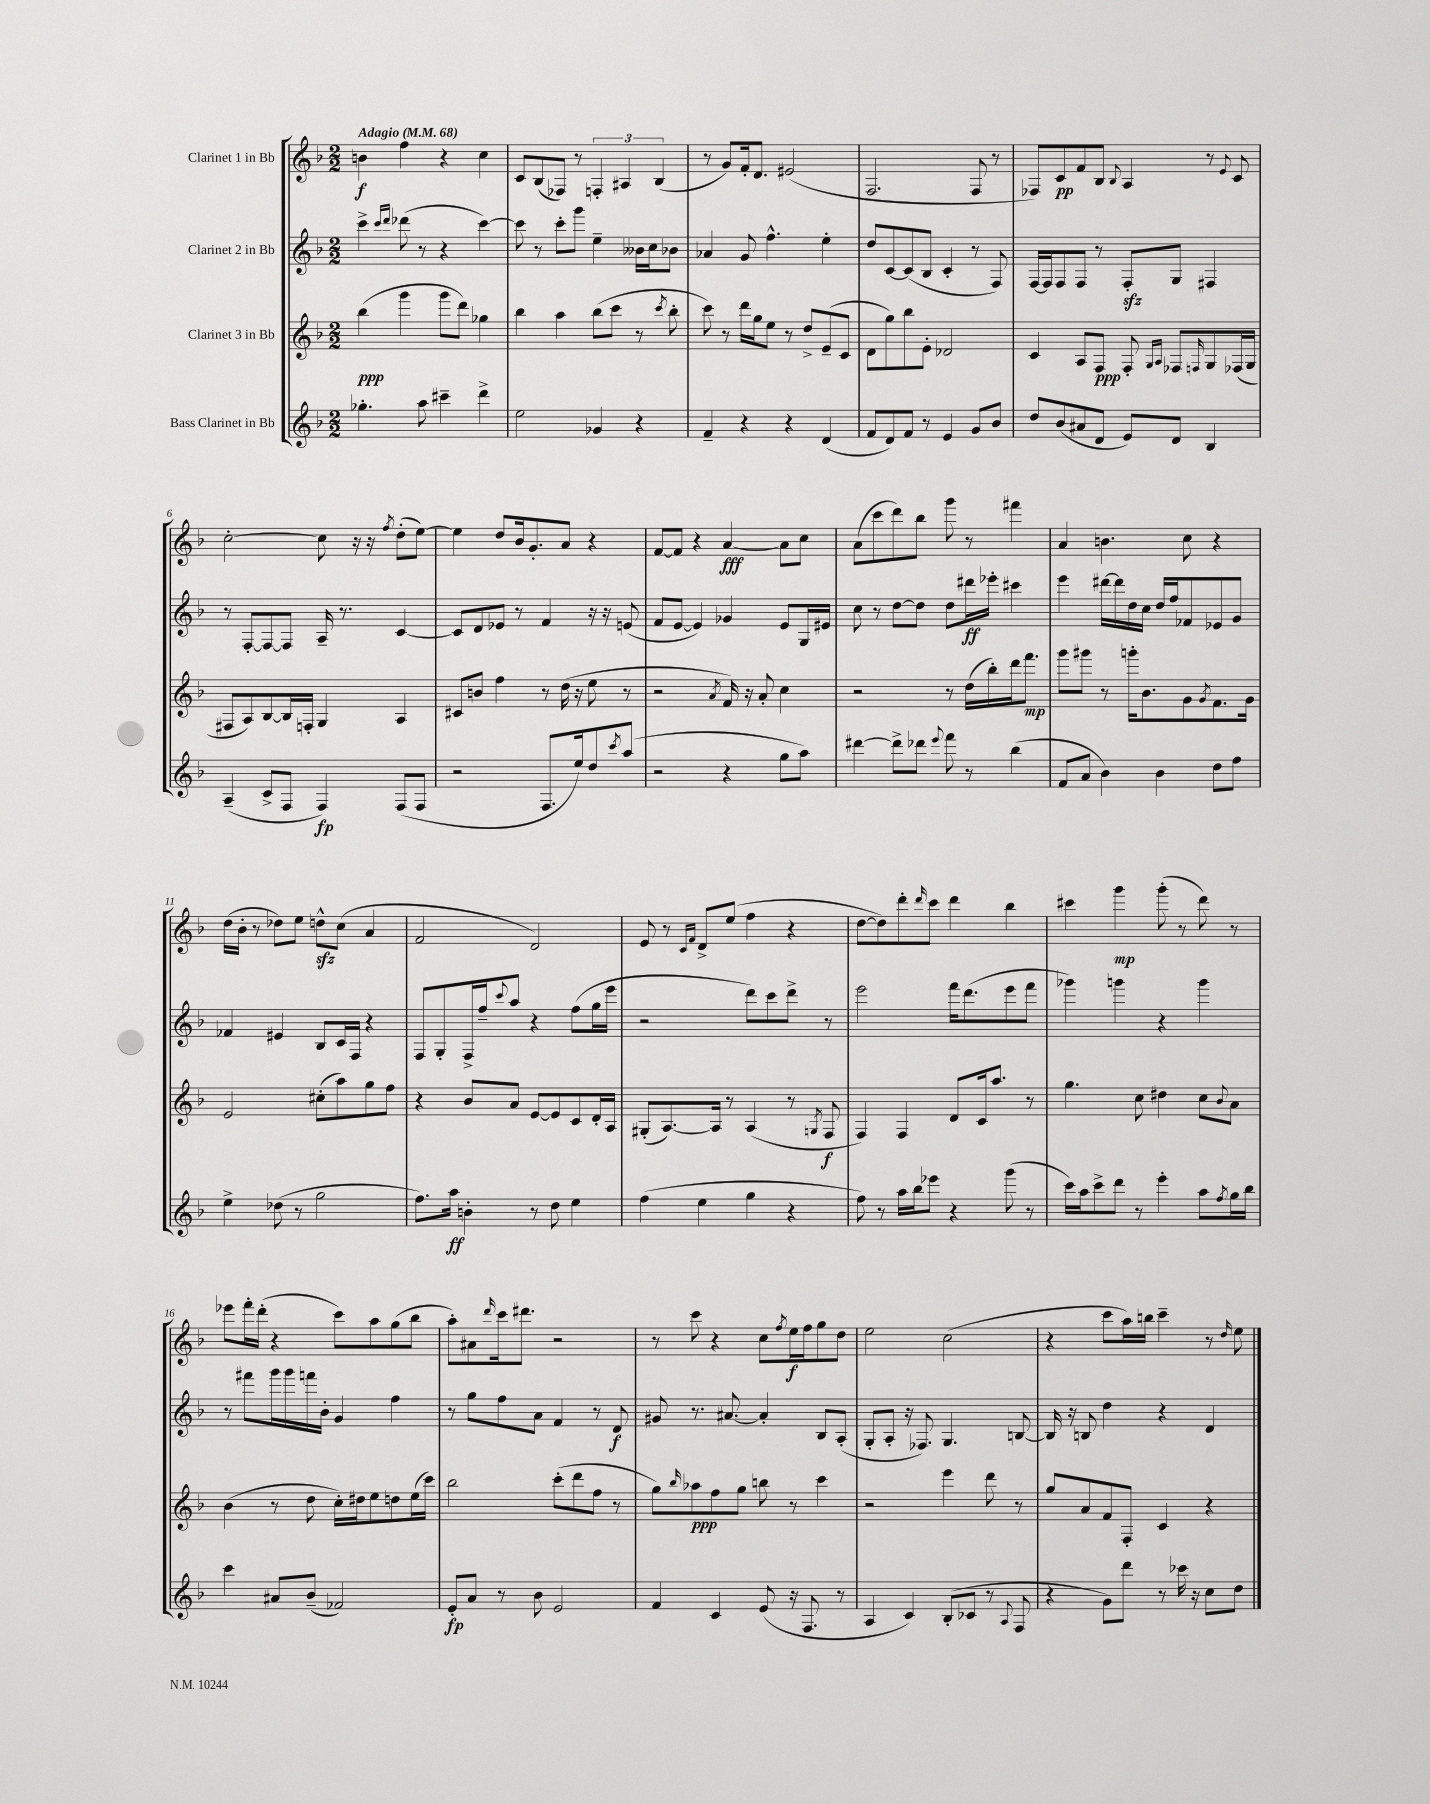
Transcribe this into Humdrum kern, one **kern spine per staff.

**kern	**kern	**kern	**kern
*staff4	*staff3	*staff2	*staff1
*clefG2	*clefG2	*clefG2	*clefG2
*k[b-]	*k[b-]	*k[b-]	*k[b-]
*M2/2	*M2/2	*M2/2	*M2/2
*MM68	*MM68	*MM68	*MM68
4.gg-'	(4bb-	4ccc^	4b
.	.	16qqccc	.
.	.	16qqddd	.
.	4ggg	(8ddd-	4ff
8aa	.	8r	.
4ccc#~	8ggg	4r	4r
.	8ddd)	.	.
4ddd^	4gg-	[4ccc)	4cc
=	=	=	=
2ee	4bb-	8ccc]	8c
.	.	8r	(8B-
.	4aa	8ccc'	8F-)
.	.	8ggg	8r
4g-	(8bb-	4ee~	6F'
.	8ccc	.	.
.	.	.	6A#
4r	8r	16b--	.
.	.	16cc	.
.	.	.	(6B-
.	8qccc	.	.
.	8bb-'	8b-	.
=	=	=	=
4f~	8ccc)	4a-	8r
.	8r	.	8g)
4r	16ddd	8g	16f'
.	16gg	.	8.d
.	8ee	4.ff^^	.
4r	8r	.	(2e#
.	8dd^	.	.
(4d	(8e~	4ee'	.
.	8c	.	.
=	=	=	=
8f	8d	8dd	2.F
8d)	8gg)	[8c	.
8f	8bb-	(8c]	.
8r	8e'	8B-	.
4e	2d-	4c'	.
8g	.	8r	8F
8b-	.	8F)	8r
=	=	=	=
8dd	4c	[16F	8F-)
.	.	16F]	.
(8b-	.	8F	8c
8a#	8A	8F	8f
8d	8F	8r	8B-
.	.	.	8qqB-
8e)	8F'	8F'	4A
.	16qqG	.	.
.	16qqA	.	.
8d	8F-	8G	.
.	16qqF	.	.
4B-	8G	4F#	8r
.	.	.	8qqe
.	(16F-	.	8c
.	16G	.	.
=	=	=	=
(4A~	8F#	8r	[2cc'
.	8A)	[8F'	.
8c^	[8B-	8F_	.
8F	16B-]	8F]	.
.	16F'	.	.
4F)	4G	16A~	8cc]
.	.	8.r	.
.	.	.	16r
.	.	.	16r
.	.	.	8qff
(8F	4A	[4c	(8dd'
8F	.	.	[8ee)
=	=	=	=
2r	8c#	8c]	4ee]
.	8b	8d	.
.	4ff	8e-	8dd
.	.	8r	16b-
.	.	.	8.g'
8.F	8r	4f	.
.	(16dd	.	8a
16ee)	16r	.	.
8dd	8ee	16r	4r
.	.	16r	.
8qccc	.	.	.
(8aa	8r	(8e	.
=	=	=	=
2r	2r	8f	[8f
.	.	[8e	8f]
.	.	4e])	4r
.	8qa	.	.
4r	16f)	4g-	[4a
.	16r	.	.
.	8a'	.	.
8gg	4cc	8e	8a]
8aa)	.	16G	8cc
.	.	16e#	.
=	=	=	=
[4ddd#	2r	8cc	(8a
.	.	8r	8ccc
8ddd#^]	.	[8dd	8ddd)
8ddd-	.	8dd]	8bb-
8qqeee	.	.	.
8fff	8r	8dd	8ggg
8r	(16dd	16ddd#	8r
.	16bb-')	16eee-'	.
(4bb-	16ddd	4ccc#	4fff#
.	8.fff	.	.
=	=	=	=
8f	8ggg	4eee	4a
8a	8ggg#	.	.
4b-)	8r	[16ddd#	4.b
.	.	16ddd#]	.
.	16ggg'	16dd	.
.	8.b-	16cc	.
4b-	.	16dd	.
.	.	16ff	.
.	8g	8f-	8cc
.	8qg	.	.
8dd	8.f	8e-	4r
8ff	.	8g	.
.	16g	.	.
=	=	=	=
4ee^	2e	4f-	(16dd
.	.	.	16b-'
.	.	.	8r
(8dd-	.	4e#	8dd-)
8r	.	.	8ee
2gg	(8cc#'	8B-	8dd^^
.	8aa)	16c	(8cc
.	.	16F	.
.	8gg	4r	4a
.	8ff	.	.
=	=	=	=
8.ff)	4r	8F	2f
.	.	8G'	.
16aa	.	.	.
4b'	8b-	16F^	.
.	.	16ff~	.
.	.	8qqccc	.
.	8a	8aa	.
8r	[8e	4r	2d)
8dd	8e]	.	.
4ee	8c	(8ff	.
.	16d'	16gg	.
.	16A	16eee	.
=	=	=	=
(4ff	(8G#'	2r	8e
.	[8.A)	.	8r
.	.	.	16qqc
.	.	.	16qqf
4ee	.	.	8d^
.	16A]	.	.
.	8r	.	(8ee
4gg	(4A	8ddd)	4ff
.	.	8ccc	.
4r	8r	8ddd^	4r
.	8qG	.	.
.	8F	8r	.
=	=	=	=
8ff)	4F)	2eee	[8dd
8r	.	.	8dd])
16aa	4F	.	8ddd'
16bb-	.	.	.
.	.	.	16qqddd
8eee-	.	.	8ccc
4r	8d	16fff	4ddd
.	.	(8.ddd	.
.	16c	.	.
.	8.aa	.	.
(8ggg	.	8eee	4bb-
8r	8r	8fff	.
=	=	=	=
16ccc)	4.gg	4ggg-)	4ccc#
16aa	.	.	.
8ccc^	.	.	.
8ddd	.	4ggg	4ggg
8r	8cc	.	.
4eee'	4dd#	4r	(8ggg'
.	.	.	8r
8aa	8cc	4ggg	8ddd)
8qff	8qqb-	.	.
16gg	8a	.	8r
16bb-	.	.	.
=	=	=	=
4ccc	(4b-	8r	8eee-
.	.	8fff#	16fff'
.	.	.	(16ddd'
8a#	8r	16ggg	4r
.	.	16ggg	.
(8b-~	8dd	16fff	.
.	.	16b-'	.
2f-)	16cc')	4g	8ccc)
.	16dd#	.	.
.	8ee	.	8aa
.	8dd	4ff	(8gg
.	(16ee	.	8bb-
.	16ccc)	.	.
=	=	=	=
8e'	2bb-	8r	8aa')
8a	.	8gg	8a#
.	.	.	16qqddd
8r	.	8ff	16ccc
.	.	.	8.ddd#
8b-	.	8a	.
2e	(8ccc'	4f	2r
.	8ddd	.	.
.	8ff	8r	.
.	8r	8d	.
=	=	=	=
4f	8gg)	8g#	8r
.	16qqbb-	.	.
.	8aa-	8.r	8ccc
4c	8ff	.	4r
.	.	[8.a#	.
.	8gg	.	.
(8e	8bb	4a#']	8cc
.	.	.	8qff
16r	8r	.	16ee
8.F	.	.	16ff
.	4ccc	8B-	8gg
8r	.	(8A'	8dd
=	=	=	=
4A	2r	8G'	2ee
.	.	8A'	.
4c)	.	16r	.
.	.	8.F-)	.
(8B-'	4eee	4.G	(2cc
8c-	.	.	.
8r	8ddd	.	.
8qqA	.	.	.
8F	8r	[8B	.
=	=	=	=
4r	8gg	16B]	4r
.	.	16r	.
.	8a	8B	.
8g)	8f	4dd	8ccc
8ddd	8F'	.	16aa)
.	.	.	16bb
8r	4c	4r	4ccc~
16ccc-	.	.	.
16r	.	.	.
8cc	4r	4d	8r
.	.	.	16qqdd
8dd	.	.	8ee
==	==	==	==
*-	*-	*-	*-
